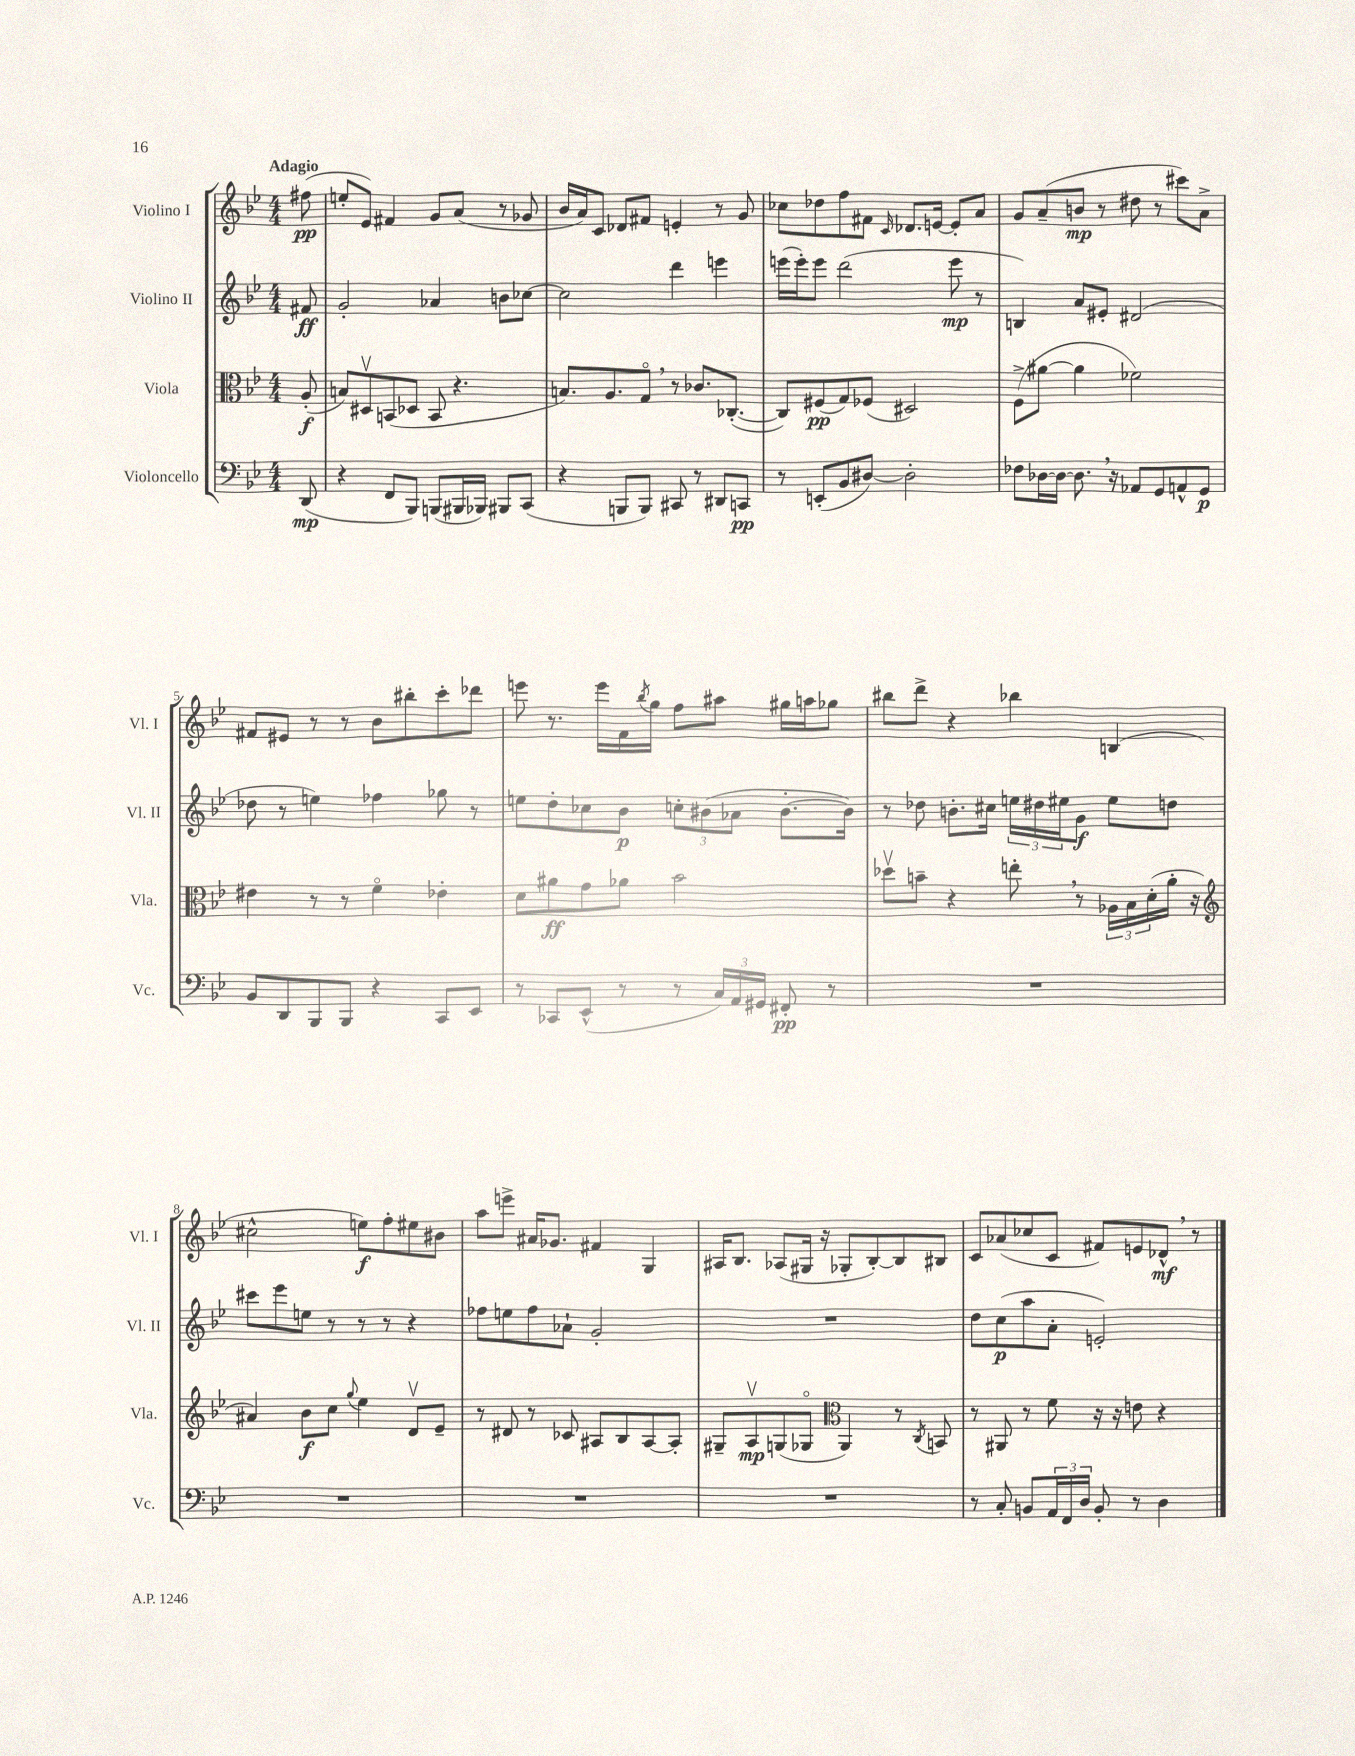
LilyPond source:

<<
\new StaffGroup <<
\new Staff = "s0" \with { instrumentName = "Violino I" shortInstrumentName = "Vl. I" } {
    \clef treble \key bes \major \numericTimeSignature \time 4/4 \partial 8 \tempo "Adagio"
    fis''8\pp( |
    e''8-. ees'8) fis'4 g'8 a'8( r8 ges'8 |
    bes'16 a'16) c'8 des'8 fis'8 e'4-. r8 g'8 |
    ces''8 des''8 f''8 fis'8 \grace { c'16 } des'8. e'16~ e'8-. a'8 |
    g'8 a'8--( b'8\mp r8 dis''8 r8 cis'''8) a'8-> |
    fis'8 eis'8 r8 r8 bes'8 bis''8-. c'''8-. des'''8 |
    e'''8 r8. e'''16 f'16 \acciaccatura { bes''8 } g''16 f''8 ais''8 gis''16 a''16 ges''8 |
    bis''8 d'''8-> r4 bes''4 b4( |
    cis''2-^ e''8\f) f''8-. eis''8 bis'8 |
    a''8 e'''8-> ais'16 ges'8. fis'4 g4 |
    ais16 bes8. aes8( gis16 r16 ges8-. bes8~-.) bes8 bis8 |
    c'8 aes'8( ces''8 c'8 fis'8) e'8 des'8-^\mf \breathe r8 \bar "|." |
}
\new Staff = "s1" \with { instrumentName = "Violino II" shortInstrumentName = "Vl. II" } {
    \clef treble \key bes \major \numericTimeSignature \time 4/4 \partial 8
    fis'8\ff |
    g'2-. aes'4 b'8 ces''8~ |
    ces''2 d'''4 e'''4 |
    e'''16( e'''16-.) e'''8 d'''2( e'''8\mp r8 |
    b4) a'8 eis'8-. dis'2( |
    des''8 r8 e''4) fes''4 ges''8 r8 |
    e''8 d''8-. ces''8 bes'8\p \tuplet 3/2 { c''8-. bis'8( aes'8 } bis'8.~-. bis'16) |
    r8 des''8 b'8.-. cis''16 \tuplet 3/2 { e''16 dis''16 eis''16 } g'8\f eis''8 d''8 |
    cis'''8 ees'''8 e''8 r8 r8 r8 r4 |
    fes''8 e''8 fes''8 aes'8-! g'2-. |
    R1 |
    d''8 c''8\p( a''8 a'8-. e'2-.) \bar "|." |
}
\new Staff = "s2" \with { instrumentName = "Viola" shortInstrumentName = "Vla." } {
    \clef alto \key bes \major \numericTimeSignature \time 4/4 \partial 8
    a8-.\f( |
    b8) dis8\upbow b,8( des8 b,8 r4. |
    b8.) a8. g8\flageolet \breathe r8 ces'8. ces8.~-.( |
    ces8) fis8\pp( g8) fes8( dis2) |
    f8->( ais'8~ ais'4 fes'2) |
    eis'4 r8 r8 f'4\flageolet ees'4-. |
    d'8 ais'8\ff g'8 aes'8 bes'2 |
    des''8\upbow b'8-- r4 e''8-. \breathe r8 \tuplet 3/2 { aes16 bes16 d'16-.( } a'16-. r16 |
    \clef treble ais'4) bes'8\f c''8 \appoggiatura { g''8 } ees''4 d'8\upbow ees'8-- |
    r8 dis'8 r8 ces'8 ais8 bes8 ais8~ ais8-. |
    gis8-- a8\upbow\mp g8( ges8\flageolet \clef alto a,4) r8 \acciaccatura { c8 } b,8 |
    r8 ais,8 r8 f'8 r16 r16 e'8 r4 \bar "|." |
}
\new Staff = "s3" \with { instrumentName = "Violoncello" shortInstrumentName = "Vc." } {
    \clef bass \key bes \major \numericTimeSignature \time 4/4 \partial 8
    d,8\mp( |
    r4 f,8 bes,,8) b,,8( bis,,16 bes,,16) bis,,8 c,8( |
    r4 b,,8 b,,8) cis,8 r8 dis,8 c,8\pp |
    r8 e,8-.( bes,8 dis8~) dis2-. |
    fes8 des16~ des16~ des8. \breathe r16 aes,8 g,8 a,8-^ g,8\p |
    bes,8 d,8 bes,,8 bes,,8 r4 c,8 ees,8 |
    r8 ces,8 ees,8-^( r8 r8 \tuplet 3/2 { c16) a,16 gis,16 } fis,8-.\pp r8 |
    R1 |
    R1 |
    R1 |
    R1 |
    r8 c8-. b,8 \tuplet 3/2 { a,16 f,16 d16 } b,8-. r8 d4 \bar "|." |
}
>>
>>
